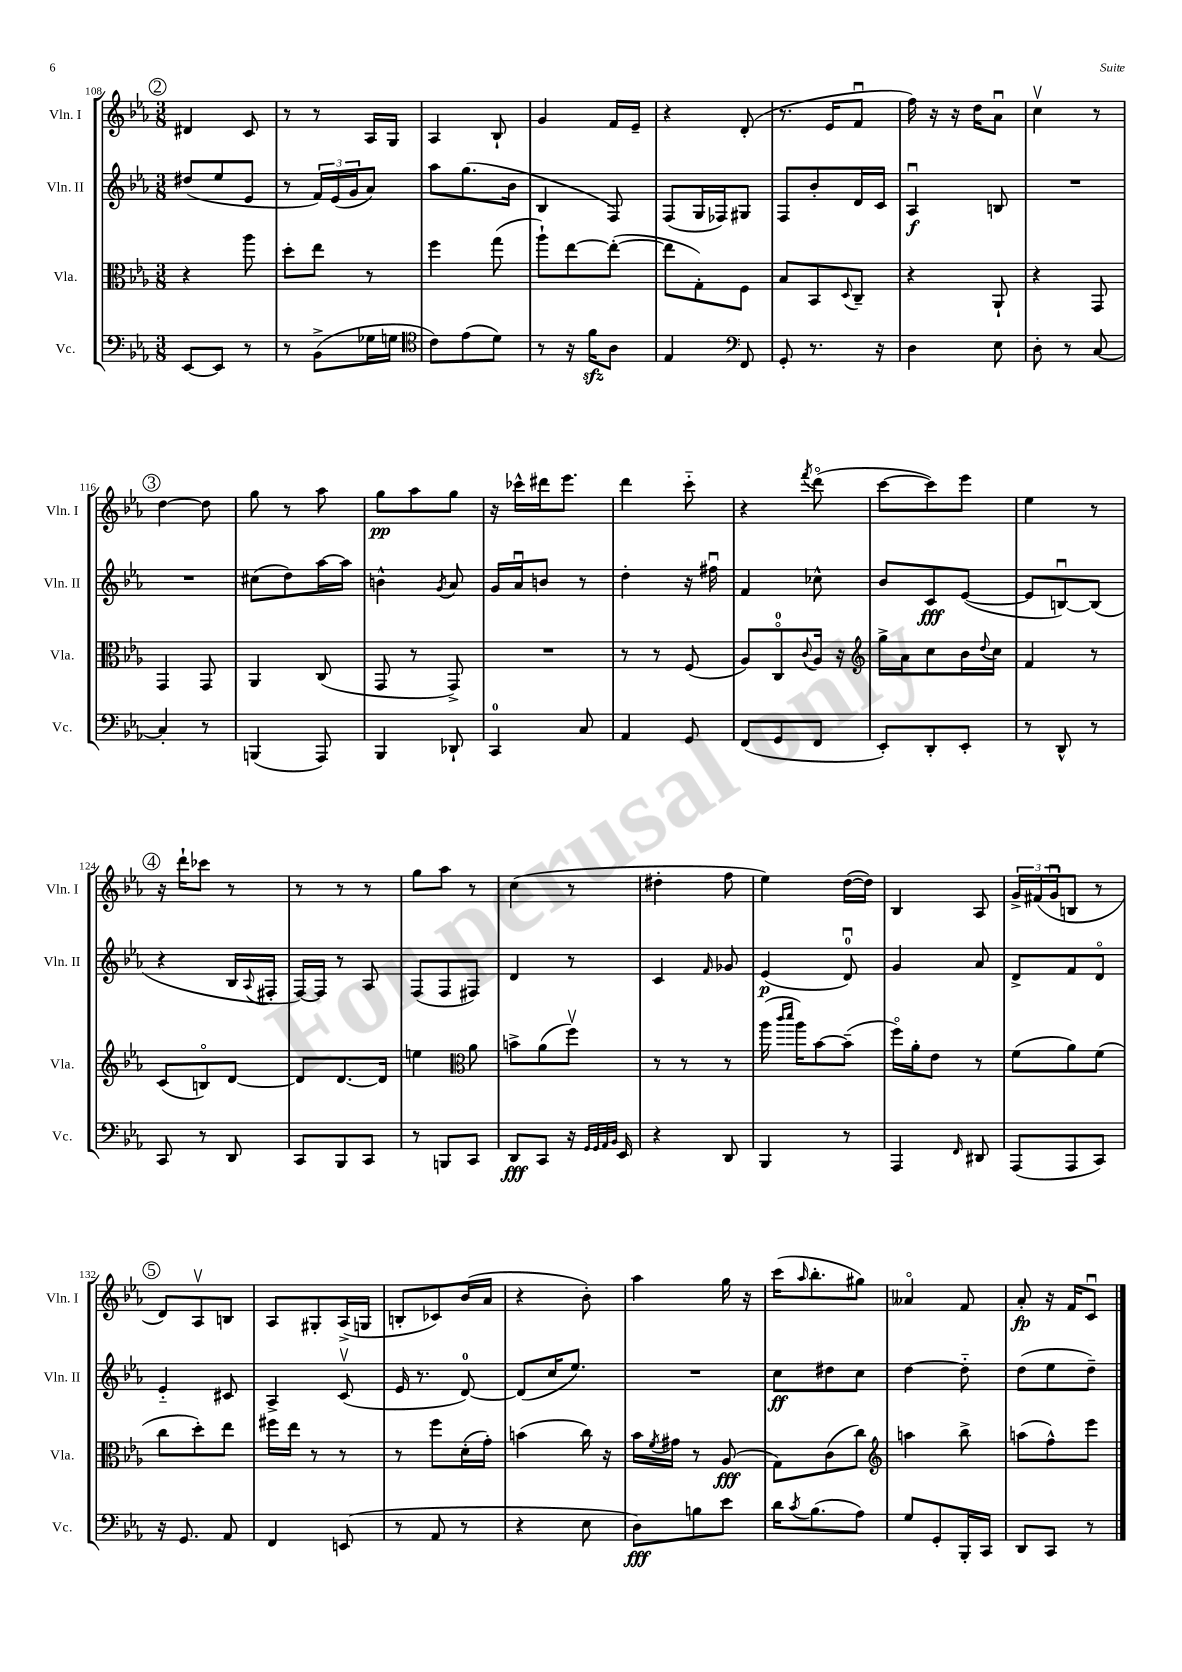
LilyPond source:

<<
\new StaffGroup <<
\new Staff = "s0" \with { instrumentName = "Vln. I" shortInstrumentName = "Vln. I" } {
    \clef treble \key ees \major \numericTimeSignature \time 3/8
    \mark \markup { \circle "2" } dis'4 c'8 |
    r8 r8 aes16 g16 |
    aes4 bes8-! |
    g'4 f'16 ees'16-- |
    r4 d'8-.( |
    r8. ees'16 f'8\downbow |
    f''16) r16 r16 d''16 aes'8\downbow |
    c''4\upbow r8 |
    \mark \markup { \circle "3" } d''4~ d''8 |
    g''8 r8 aes''8 |
    g''8\pp aes''8 g''8 |
    r16 ces'''16-^ dis'''16 ees'''8. |
    d'''4 c'''8-_ |
    r4 \acciaccatura { f'''8 } d'''8\flageolet( |
    c'''8~ c'''8) ees'''8 |
    ees''4 r8 |
    \mark \markup { \circle "4" } r16 d'''16-! ces'''8 r8 |
    r8 r8 r8 |
    g''8 aes''8 r8 |
    c''4( r8 |
    dis''4-. f''8 |
    ees''4) d''16~( d''16) |
    bes4 aes8 |
    \tuplet 3/2 { g'16-> fis'16( g'16\downbow } b8 r8 |
    \mark \markup { \circle "5" } d'8) aes8\upbow b8 |
    aes8 gis8-. aes16->( g16 |
    b8-. ces'8) bes'16( aes'16 |
    r4 bes'8-.) |
    aes''4 g''16 r16 |
    c'''16( \grace { aes''16 } bes''8.-. gis''8) |
    aeses'4\flageolet f'8 |
    aes'8-.\fp r16 f'16 c'8\downbow \bar "|." |
}
\new Staff = "s1" \with { instrumentName = "Vln. II" shortInstrumentName = "Vln. II" } {
    \clef treble \key ees \major \numericTimeSignature \time 3/8
    \mark \markup { \circle "2" } dis''8( ees''8 ees'8 |
    r8 \tuplet 3/2 { f'16) ees'16( g'16 } aes'8) |
    aes''8 g''8.( bes'16 |
    bes4 f8) |
    f8( g16 fes16) gis8 |
    f8 bes'8-. d'16 c'16 |
    aes4\downbow\f b8 |
    R4. |
    \mark \markup { \circle "3" } R4. |
    cis''8( d''8) aes''16~ aes''16 |
    b'4-^ \acciaccatura { g'8 } aes'8 |
    g'16 aes'16\downbow b'8 r8 |
    d''4-. r16 fis''16\downbow |
    f'4 ces''8-^ |
    bes'8 c'8\fff ees'8~( |
    ees'8 b8~\downbow) b8( |
    \mark \markup { \circle "4" } r4 bes16 \appoggiatura { aes8 } fis16-. |
    f16~) f16 r8 aes8 |
    f8( f8 fis8) |
    d'4 r8 |
    c'4 \grace { f'16 } ges'8 |
    ees'4\p( d'8-0\downbow) |
    g'4 aes'8 |
    d'8-> f'8 d'8\flageolet |
    \mark \markup { \circle "5" } ees'4-_ cis'8 |
    aes4-> c'8\upbow( |
    ees'16 r8. d'8-0~) |
    d'8( c''16 ees''8.) |
    R4. |
    c''8\ff dis''8 c''8 |
    d''4~ d''8-_ |
    d''8( ees''8 d''8--) \bar "|." |
}
\new Staff = "s2" \with { instrumentName = "Vla." shortInstrumentName = "Vla." } {
    \clef alto \key ees \major \numericTimeSignature \time 3/8
    \mark \markup { \circle "2" } r4 aes''8 |
    d''8-. ees''8 r8 |
    f''4 g''8( |
    aes''8-!) ees''8~ ees''8~-.( |
    ees''8 g8-.) f8 |
    bes8 bes,8 \appoggiatura { d8 } c8-- |
    r4 aes,8-! |
    r4 g,8 |
    \mark \markup { \circle "3" } g,4 g,8 |
    aes,4 c8( |
    g,8 r8 g,8->) |
    R4. |
    r8 r8 f8( |
    aes8) c8-0\flageolet \appoggiatura { c'8 } aes16 r16 |
    \clef treble g''16-> aes'16 c''8 bes'16 \appoggiatura { d''8 } c''16 |
    f'4 r8 |
    \mark \markup { \circle "4" } c'8( b8\flageolet) d'8~ |
    d'8 d'8.~ d'16 |
    e''4 \clef alto aes'8 |
    b'8-> aes'8( f''8\upbow) |
    r8 r8 r8 |
    aes''16( \grace { c'''16 d'''16 } aes''16) bes'8~ bes'8--( |
    f''16\flageolet) aes'16-. ees'8 r8 |
    f'8( aes'8) f'8( |
    \mark \markup { \circle "5" } c''8 d''8-.) ees''8 |
    fis''16 ees''16 r8 r8 |
    r8 f''8 d'16-.( g'16-.) |
    b'4( c''16) r16 |
    bes'16 \acciaccatura { f'8 } gis'16 r8 aes8\fff( |
    g8) c'8( c''8) |
    \clef treble a''4 bes''8-> |
    a''8( f''8-^) ees'''8 \bar "|." |
}
\new Staff = "s3" \with { instrumentName = "Vc." shortInstrumentName = "Vc." } {
    \clef bass \key ees \major \numericTimeSignature \time 3/8
    \mark \markup { \circle "2" } ees,8~ ees,8 r8 |
    r8 bes,8->( ges16 g16 |
    \clef tenor c'8) ees'8( d'8) |
    r8 r16 f'16\sfz aes8 |
    ees4 \clef bass f,8 |
    g,8-. r8. r16 |
    d4 ees8 |
    d8-. r8 c8~ |
    \mark \markup { \circle "3" } c4-. r8 |
    b,,4( aes,,8) |
    bes,,4 des,8-! |
    c,4-0 c8 |
    aes,4 g,8 |
    f,8( g,8 f,8 |
    ees,8-.) d,8-. ees,8-. |
    r8 d,8-^ r8 |
    \mark \markup { \circle "4" } c,8 r8 d,8 |
    c,8 bes,,8 c,8 |
    r8 b,,8 c,8 |
    d,8\fff c,8 r16 \grace { g,32 g,32 aes,32 bes,32 } ees,16 |
    r4 d,8 |
    bes,,4 r8 |
    aes,,4 \grace { f,16 } dis,8 |
    aes,,8( aes,,8 c,8) |
    \mark \markup { \circle "5" } r16 g,8. aes,8 |
    f,4 e,8( |
    r8 aes,8 r8 |
    r4 ees8 |
    d8\fff) b8 ees'8 |
    d'16 \acciaccatura { c'8 } bes8.( aes8) |
    g8 g,8-. bes,,16-. c,16 |
    d,8 c,8 r8 \bar "|." |
}
>>
>>
\layout { \context { \Score currentBarNumber = #108 } }
